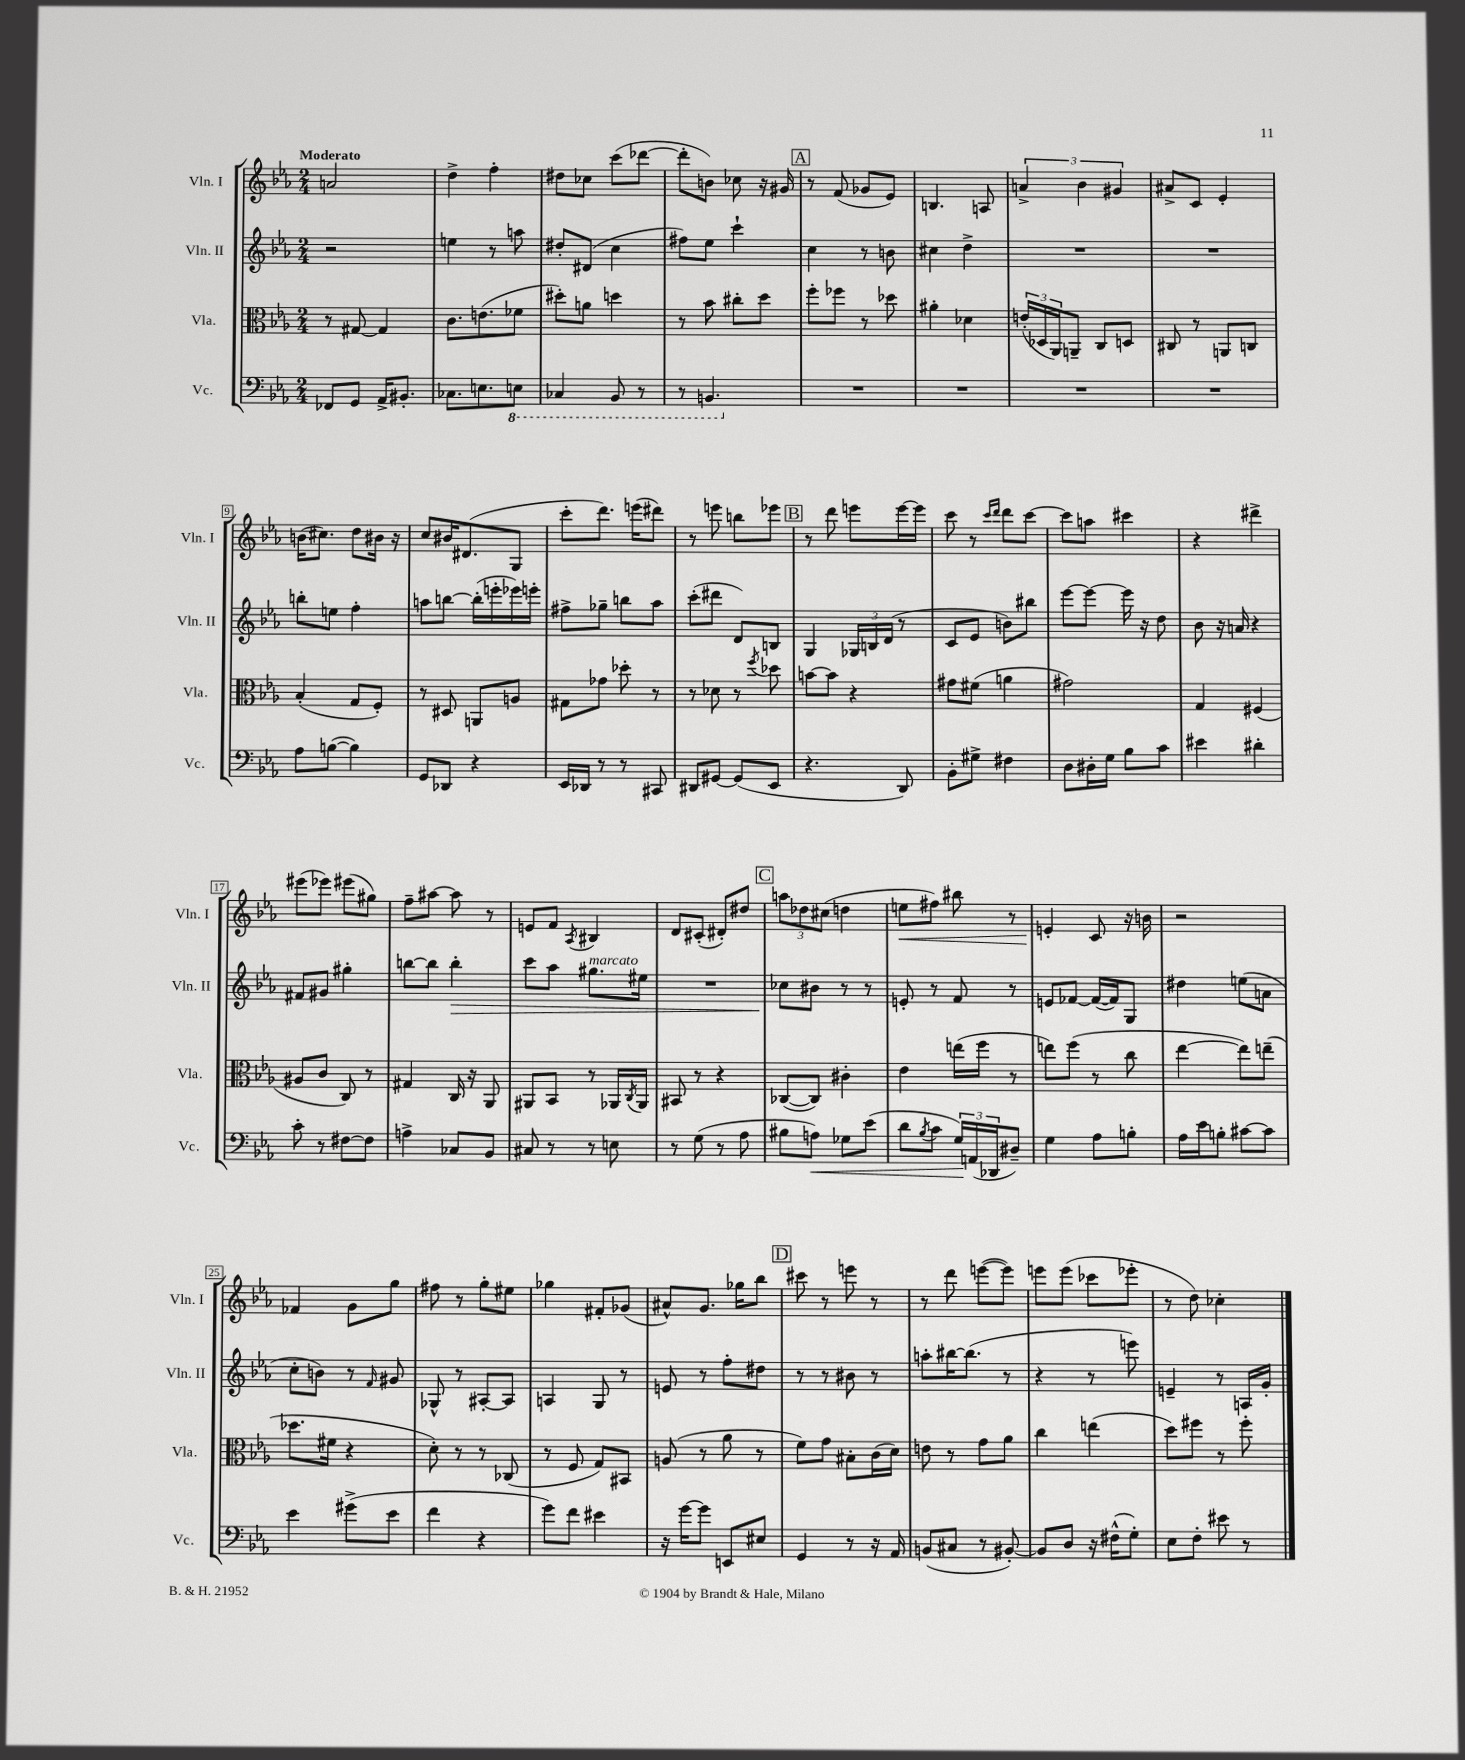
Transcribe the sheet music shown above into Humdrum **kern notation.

**kern	**dynam	**kern	**kern	**dynam	**kern	**dynam
*part4	*part4	*part3	*part2	*part2	*part1	*part1
*staff4	*staff4	*staff3	*staff2	*staff2	*staff1	*staff1
*I"Vc.	*	*I"Vla.	*I"Vln. II	*	*I"Vln. I	*
*I'Vc.	*	*I'Vla.	*I'Vln. II	*	*I'Vln. I	*
*clefF4	*	*clefC3	*clefG2	*	*clefG2	*
*k[b-e-a-]	*	*k[b-e-a-]	*k[b-e-a-]	*	*k[b-e-a-]	*
*M2/4	*	*M2/4	*M2/4	*	*M2/4	*
=1	=1	=1	=1	=1	=1	=1
!	!	!	!	!	!LO:TX:a:B:t=Moderato	!
8FF-X/L	.	8r	2r	.	2an/	.
8GG/J	.	[8G#X/	.	.	.	.
16AA-^/KL	.	4G#/]	.	.	.	.
8.BB#X'/J	.	.	.	.	.	.
=2	=2	=2	=2	=2	=2	=2
8.C-X\L	.	8.c\L	4een\	.	4dd^\	.
8.En\	.	(8.en\	.	.	.	.
.	.	.	8r	.	4ff'\	.
*8ba	*	*	*	*	*	*
8EEn\J	.	8f-X\J	8aan\	.	.	.
=3	=3	=3	=3	=3	=3	=3
4CC-X/	.	8dd#X'\L)	8dd#X'/L	.	8dd#X\L	.
.	.	8an\J	(8d#X/J	.	8cc-X\J	.
8BBB-/	.	4ddn\	4cc\	.	(8ccc\L	.
8r	.	.	.	.	[8ddd-X\J	.
=4	=4	=4	=4	=4	=4	=4
8r	.	8r	8ff#X\L)	.	8ddd-'\L]	.
4.BBBn/	.	8b-\	8ee-\J	.	8bn\J)	.
.	.	8cc#X'\L	4ccc`\	.	8cc-X\	.
.	.	8dd\J	.	.	16r	.
.	.	.	.	.	16g#X/	.
!!LO:REH:place=s1:t=A
=5	=5	=5	=5	=5	=5	=5
*X8ba	*	*	*	*	*	*
2r	.	8ff'\L	4cc\	.	8r	.
.	.	8ff-X\J	.	.	(8f/	.
.	.	8r	8r	.	8g-X/L	.
.	.	8dd-X\	8bn\	.	8e-/J)	.
=6	=6	=6	=6	=6	=6	=6
2r	.	4a#X'\	4cc#X\	.	4.Bn/	.
.	.	4d-X\	4dd^\	.	.	.
.	.	.	.	.	8An/	.
=7	=7	=7	=7	=7	=7	=7
2r	.	(24en'/LL	2r	.	6an^/	.
.	.	24D-X/	.	.	.	.
.	.	24AA-/J)	.	.	.	.
.	.	8AAn~/J	.	.	.	.
.	.	.	.	.	6b-\	.
.	.	8C/L	.	.	.	.
.	.	.	.	.	6g#X/	.
.	.	8Dn/J	.	.	.	.
=8	=8	=8	=8	=8	=8	=8
2r	.	8C#X/	2r	.	8a#X^/L	.
.	.	8r	.	.	8c/J	.
.	.	8AAn/L	.	.	4e-'/	.
.	.	8Cn/J	.	.	.	.
!!LO:LB:g=z
=9	=9	=9	=9	=9	=9	=9
8A-\L	.	(4B-'/	8bbn'\L	.	(16bn\KL	.
.	.	.	.	.	8.cc#X\J)	.
([8Bn\J	.	.	8een\J	.	.	.
4B\])	.	8G/L	4ff'\	.	8dd\L	.
.	.	8F'/J)	.	.	16b#X\Jk	.
.	.	.	.	.	16r	.
=10	=10	=10	=10	=10	=10	=10
8GG/L	.	8r	8aan\L	.	8cc/L	.
8DD-X/J	.	8D#X/	[8bbn\J	.	16b#X/K	.
.	.	.	.	.	(8.d#X/	.
4r	.	8AAn/L	(16bb'\LL]	.	.	.
.	.	.	16eeen'\	.	.	.
.	.	8An/J	16eee-X\)	.	8G/J	.
.	.	.	16eeen'\JJ	.	.	.
=11	=11	=11	=11	=11	=11	=11
16EE-/LL	.	8G#X\L	8ff#X^\L	.	8ccc'\L	.
16DD-X/JJ	.	.	.	.	.	.
8r	.	8g-X\J	8gg-X~\J	.	8.ddd\J)	.
8r	.	8dd-X'\	8bbn\L	.	.	.
.	.	.	.	.	(16eeen\KL	.
8CC#X/	.	8r	8aa-\J	.	8ddd#X\J)	.
=12	=12	=12	=12	=12	=12	=12
8DD#X/L	.	8r	(8ccc'\L	.	8r	.
[8GG#X/J	.	8d-X\	8ddd#X\J	.	8eeen\	.
(8GG#/L]	.	8r	8d/L)	.	8bbn\L	.
.	.	8qff/	.	.	.	.
8EE-/J	.	8dd-X\	8Bn/J	.	8eee-X\J	.
!!LO:REH:place=s1:t=B
=13	=13	=13	=13	=13	=13	=13
4.r	.	[8bn\L	4G/	.	8r	.
.	.	8b\J]	.	.	8ddd\	.
.	.	4r	24G-X/LL	.	8eeen\L	.
.	.	.	24Bn/	.	.	.
.	.	.	(24d/JJ	.	.	.
8DD/)	.	.	8r	.	[16eee\L	.
.	.	.	.	.	16eee\JJ]	.
=14	=14	=14	=14	=14	=14	=14
8BB-'\L	.	8g#X\L	8c/L	.	8ccc\	.
8G#X^\J	.	(8f#X\J	8e-/J	.	8r	.
.	.	.	.	.	16qqccc/LL	.
.	.	.	.	.	16qqddd/JJ	.
4F#X\	.	4an\	8bn\L)	.	8ddd\L	.
.	.	.	8bb#X\J	.	[8ccc\J	.
=15	=15	=15	=15	=15	=15	=15
8D\L	.	2g#X\)	[8eee-\L	.	8ccc\L]	.
16D#X'\L	.	.	8eee-\J_	.	8aan\J	.
16G\JJ	.	.	.	.	.	.
8B-\L	.	.	16eee-\]	.	4ccc#X\	.
.	.	.	16r	.	.	.
8c\J	.	.	8dd\	.	.	.
=16	=16	=16	=16	=16	=16	=16
4e#X\	.	4G/	8b-\	.	4r	.
.	.	.	16r	.	.	.
.	.	.	16an/	.	.	.
4d#X'\	.	(4F#X/	4r	.	4ddd#X^\	.
!!LO:LB:g=z
=17	=17	=17	=17	=17	=17	=17
8c'\	.	8A#X/L	8f#X/L	.	(8eee#X\L	.
8r	.	8c/J	8g#X/J	.	8eee-X\J)	.
[8F#X\L	.	8C/)	4gg#X'\	.	(8eee#X\L	.
8F#\J]	.	8r	.	.	8gg#X\J)	.
=18	=18	=18	=18	=18	=18	=18
4An^\	.	4G#X/	[8bbn\L	.	8ff~\L	.
.	.	.	8bb\J]	.	[8aa#X\J	.
!	!	!	!	!LO:HP:b	!	!
8C-X/L	.	16C/	4bb'\	>	8aa#\]	.
.	.	16r	.	.	.	.
8BB-/J	.	8AA-/	.	.	8r	.
=19	=19	=19	=19	=19	=19	=19
8C#X/	.	8AA#X/L	8ccc\L	.	8en/L	.
8r	.	8BB-/J	8aa-\J	.	8f/J	.
.	.	.	.	.	8qA-/	.
!	!	!	!LO:TX:a:i:t=marcato	!	!	!
8r	.	8r	8.gg#X\L	.	4B#X/	.
8En\	.	16AA-X/LL	.	.	.	.
.	.	8qC/	.	.	.	.
.	.	16AA-/JJ	16ee#X\Jk	.	.	.
=20	=20	=20	=20	=20	=20	=20
8r	.	8BB#X/	2r	.	8d/L	.
(8G\	.	8r	.	.	(8c#X'/J	.
8r	.	4r	.	.	8d#X'/L)	.
8A-\	.	.	.	.	8dd#X/J	.
!!LO:REH:place=s1:t=C
=21	=21	=21	=21	=21	=21	=21
8B#X\L	.	([8C-X/L	8cc-X\L	.	12aan\L	.
.	.	.	.	.	12dd-X\	.
!	!LO:HP:b	!	!	!	!	!
8An\J)	<	8C-/J])	8b#X\J	]	.	.
.	.	.	.	.	(12cc#X\J	.
8G-X\L	.	4c#X'\	8r	.	4ddn\	.
(8e-\J	.	.	8r	.	.	.
=22	=22	=22	=22	=22	=22	=22
!	!	!	!	!	!	!LO:HP:b
8d\L	.	4e-\	8en'/	.	8een\L	<
8qB-/	.	.	.	.	.	.
8c\J	.	.	8r	.	8ff#X\J)	.
24G/LL)	.	(16een\LL	8f/	.	8bb#X\	.
(24AAn/	[	.	.	.	.	.
.	.	16ff\JJ	.	.	.	.
24DD-X/J	.	.	.	.	.	.
8D#X~/J)	.	8r	8r	.	8r	.
=23	=23	=23	=23	=23	=23	=23
4G\	.	8een\L)	8en/L	.	4en'/	.
.	.	(8ff\J	[8f-X/J	.	.	.
8A-\L	.	8r	(16f-/LL_	.	8c/	[
.	.	.	16f-/J])	.	.	.
8Bn'\J	.	8cc\	8G/J	.	16r	.
.	.	.	.	.	16bn\	.
=24	=24	=24	=24	=24	=24	=24
16A-\LL	.	[4ee-\	4dd#X\	.	2r	.
16e-\J	.	.	.	.	.	.
8Bn'\J	.	.	.	.	.	.
[8c#X\L	.	8ee-\L])	(8een\L	.	.	.
8c#\J]	.	(8een~\J	8an\J	.	.	.
!!LO:LB:g=z
=25	=25	=25	=25	=25	=25	=25
4e-\	.	8.dd-X\L	8cc'\L	.	4f-X/	.
.	.	.	8bn\J)	.	.	.
.	.	16f#X\Jk	.	.	.	.
(8g#X^\L	.	4r	8r	.	8g\L	.
.	.	.	16qqf/	.	.	.
8e-\J	.	.	8g#X/	.	8gg\J	.
=26	=26	=26	=26	=26	=26	=26
4f\	.	8d'\)	8G-X^^/	.	8ff#X\	.
.	.	8r	8r	.	8r	.
4r	.	8r	[8A#X'/L	.	8gg'\L	.
.	.	(8C-X/	8A#/J]	.	8ee#X\J	.
=27	=27	=27	=27	=27	=27	=27
8g\L)	.	8r	4An/	.	4gg-X\	.
8f\J	.	8F/	.	.	.	.
4e#X\	.	8G/L)	8G/	.	8f#X'/L	.
.	.	8BB#X/J	8r	.	(8g-X/J	.
=28	=28	=28	=28	=28	=28	=28
16r	.	(8An/	8en/	.	8a#X^^/L)	.
[16g\KL	.	.	.	.	.	.
8g\J]	.	8r	8r	.	8.g/J	.
8EEn/L	.	8a-\	8ff'\L	.	.	.
.	.	.	.	.	16gg-X\KL	.
8E#X/J	.	8r	8dd#X\J	.	8bb-\J	.
!!LO:REH:place=s1:t=D
=29	=29	=29	=29	=29	=29	=29
4GG/	.	8f\L)	8r	.	8ccc#X\	.
.	.	8g\J	8r	.	8r	.
8r	.	8B#X'\L	8b#X\	.	8eeen\	.
16r	.	(16c\L	8r	.	8r	.
16AA-/	.	16d\JJ)	.	.	.	.
=30	=30	=30	=30	=30	=30	=30
(8BBn/L	.	8en\	8aan'\L	.	8r	.
8C#X/J	.	8r	[16bb#X\K	.	8ddd\	.
.	.	.	(8.bb#\J]	.	.	.
8r	.	8g\L	.	.	([8eeen\L	.
[8BB#X'/)	.	8a-\J	8r	.	8eee\J])	.
=31	=31	=31	=31	=31	=31	=31
8BB#/L]	.	4cc\	4r	.	8eeen\L	.
8D/J	.	.	.	.	(8eee\J	.
16r	.	(4een\	8r	.	8ccc-X\L	.
(16F#X^^\KL	.	.	.	.	.	.
8G'\J)	.	.	8eeen\)	.	8eee-X'\J	.
=32	=32	=32	=32	=32	=32	=32
8E-\L	.	8dd\L)	4en~/	.	8r	.
8F'\J	.	8ff#X\J	.	.	8dd\)	.
8e#X\	.	8r	8r	.	4cc-X'\	.
8r	.	8ff#'\	16An/LL	.	.	.
.	.	.	16g'/JJ	.	.	.
==	==	==	==	==	==	==
*-	*-	*-	*-	*-	*-	*-
